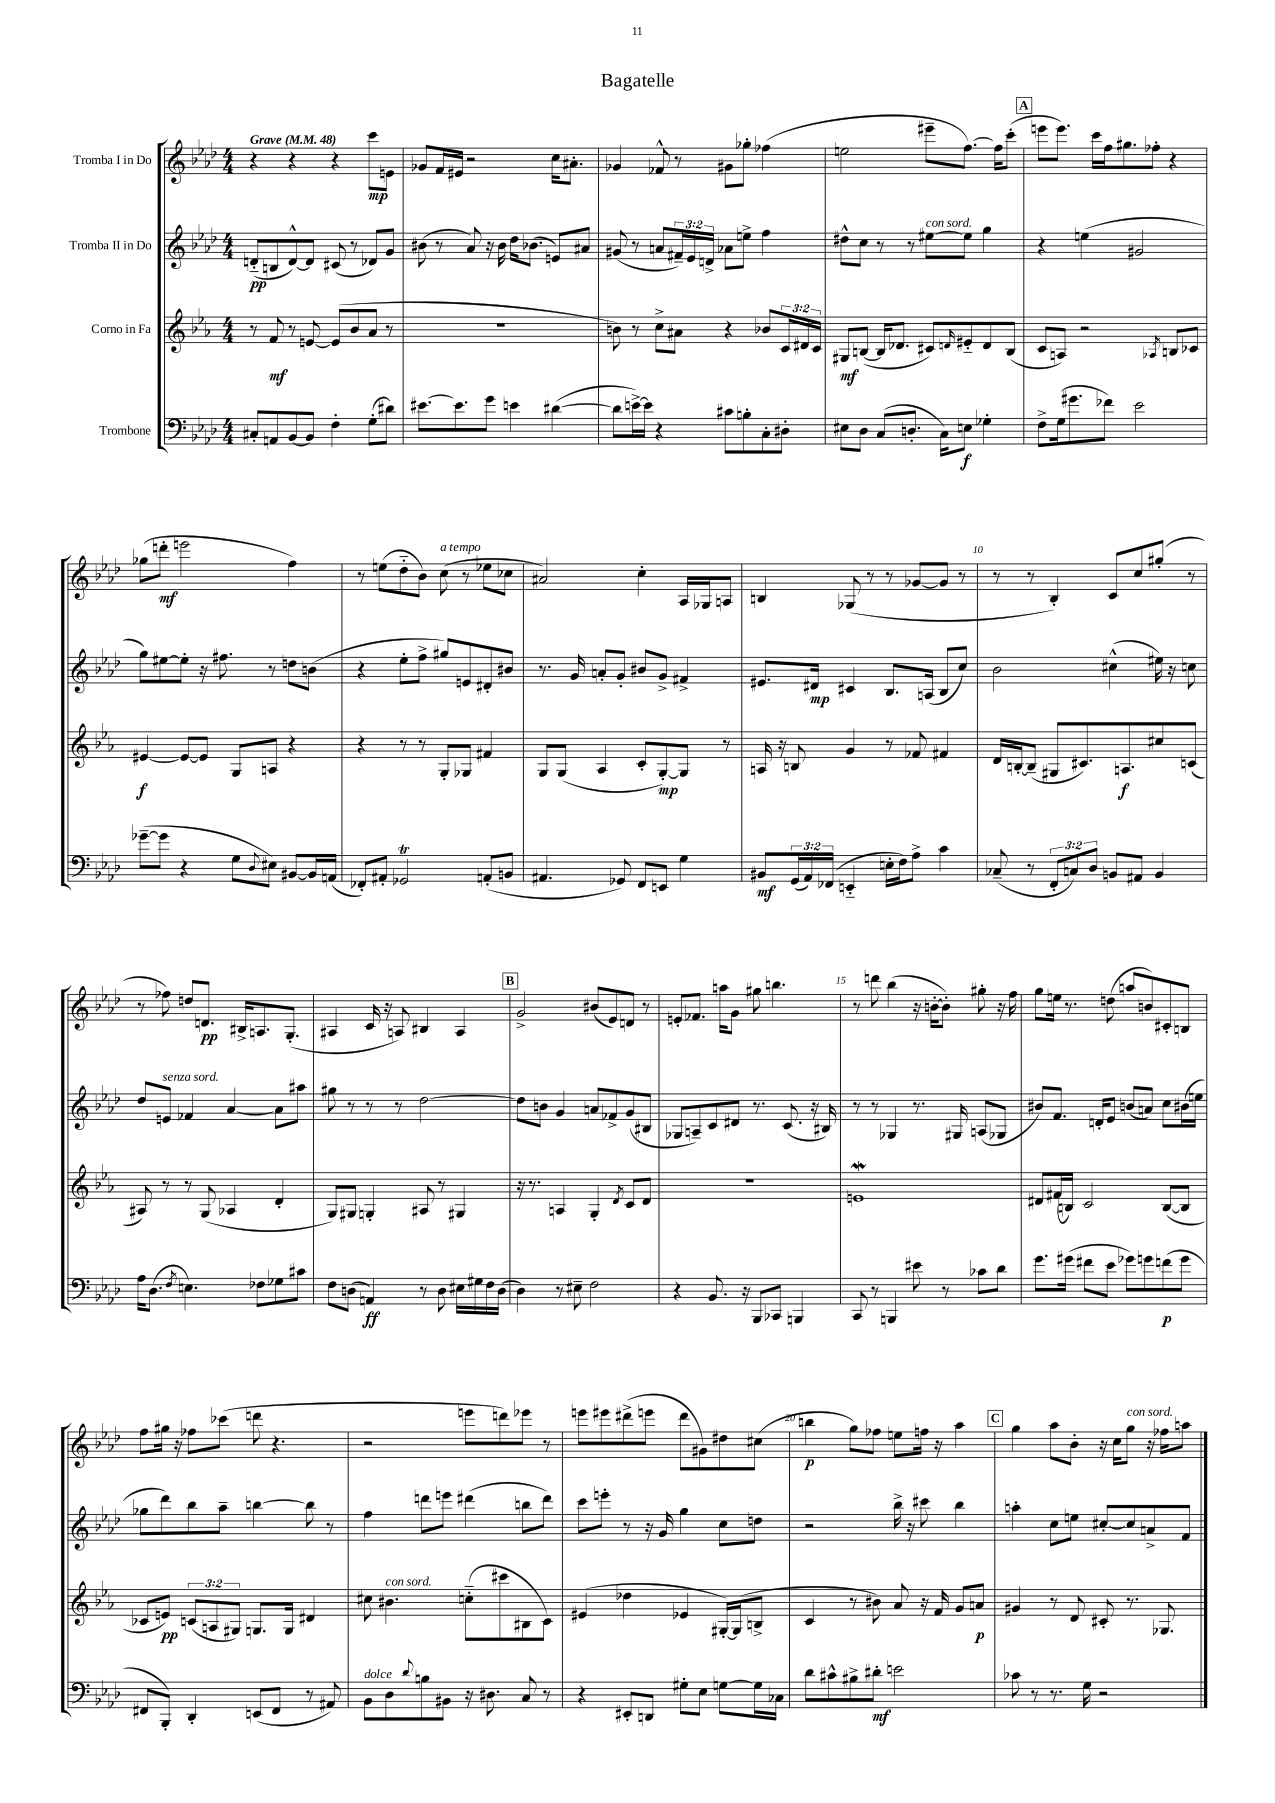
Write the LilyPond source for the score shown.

\header { title = "Bagatelle" }
<<
\new StaffGroup <<
\new Staff = "s0" \with { instrumentName = "Tromba I in Do" } {
    \clef treble \key aes \major \numericTimeSignature \time 4/4 \tempo "Grave" 4 = 48
    r4 r4 r4 c'''8\mp e'8 |
    ges'8 f'16 eis'16 r2 c''16 ais'8.-. |
    ges'4 fes'8-^ r8 gis'8 ges''8-. fes''4( |
    e''2 eis'''8-- f''8.~) f''16 c'''8-.( |
    \mark \markup { \box "A" } e'''8 e'''8.) c'''16 f''16 gis''8. fes''8-. r4 |
    ges''8( d'''8-.\mf e'''2 f''4) |
    r8 e''8( des''8-_ bes'8) c''8^\markup { \italic "a tempo" }( r8 ees''8 ces''8 |
    ais'2) c''4-. aes16 ges16 a8 |
    b4 ges8( r8 r8 ges'8~ ges'8 r8 |
    r8 r8 bes4-.) c'8 c''8 gis''8-.( r8 |
    r8 fes''8) d''8 d'8.\pp bis16-> a8. g8.-.( |
    ais4 c'16 r16 a8) bis4 a4 |
    \mark \markup { \box "B" } g'2-> bis'8( ees'8) d'8 r8 |
    e'8-. fes'8. a''16 g'8 gis''8 b''4. |
    r8 d'''8 bes''4( r16 b'16~-. b'8-.) gis''8-. r16 f''16 |
    g''8 e''16 r8. d''8( a''8 b'8) cis'8-. b8 |
    f''8 gis''16 r16 fes''8 ces'''8( d'''8 r4. |
    r2 e'''8 d'''8) ees'''8 r8 |
    e'''8 eis'''8 dis'''8->( e'''8 dis'''8 gis'8) dis''8 cis''8( |
    b''4\p g''8) fes''8 e''8 f''16 r16 aes''4 |
    \mark \markup { \box "C" } g''4 aes''8 bes'8-. r16 c''16 g''8^\markup { \italic "con sord." } r16 fes''16 a''8 \bar "|." |
}
\new Staff = "s1" \with { instrumentName = "Tromba II in Do" } {
    \clef treble \key aes \major \numericTimeSignature \time 4/4 \override Staff.TupletNumber.text = #tuplet-number::calc-fraction-text
    d'8-_\pp( b8 d'8~-^) d'8 cis'8( r8 des'8) g'8 |
    bis'8( r8 aes'8) r16 bis'16 des''16 bes'8.( e'8) ais'8 |
    gis'8( r8 a'8 \tuplet 3/2 { fis'16--) ees'16 d'16-> } aes'8 e''8-> f''4 |
    dis''8-^ c''8 r8 r8 eis''8~^\markup { \italic "con sord." } eis''8 g''4 |
    \mark \markup { \box "A" } r4 e''4( gis'2 |
    g''8) eis''8~ eis''8-. r16 fis''8. r8 d''8 b'8( |
    r4 ees''8-. f''8-> gis''8) e'8 dis'8-. bis'8 |
    r8. g'16 a'8-. g'8-. bis'8 g'8-> fis'4-> |
    eis'8. dis'16\mp cis'4 bes8. a16( bes8 c''8) |
    bes'2 cis''4-^( eis''16) r16 c''8 |
    des''8 e'8^\markup { \italic "senza sord." } fes'4 aes'4~ aes'8 ais''8 |
    gis''8 r8 r8 r8 des''2~ |
    \mark \markup { \box "B" } des''8 b'8 g'4 a'8 fes'8-> g'8( bis8 |
    ges8 a8--) c'8 dis'8 r8. c'8.( r16 bis16) |
    r8 r8 ges4 r8. gis16 a8( ges8 |
    bis'8) f'8. d'16-. ees'8 b'8( a'8) c''8 bis'16( e''16 |
    ges''8 des'''8) bes''8 aes''8-- b''4~ b''8 r8 |
    f''4 d'''8 e'''8 dis'''4( b''8 dis'''8) |
    c'''8 e'''8-. r8 r16 g'16 g''4 c''8 d''8 |
    r2 bes''16-> r16 cis'''8 bes''4 |
    \mark \markup { \box "C" } a''4-. c''8 e''8 cis''8~-. cis''8 a'8-> f'8 \bar "|." |
}
\new Staff = "s2" \with { instrumentName = "Corno in Fa" } {
    \clef treble \key ees \major \numericTimeSignature \time 4/4 \override Staff.TupletNumber.text = #tuplet-number::calc-fraction-text
    r8 f'8\mf r8 e'8~ e'8( bes'8 aes'8 r8 |
    R1 |
    b'8) r8 c''8-> ais'8 r4 bes'8 \tuplet 3/2 { c'16 dis'16 c'16 } |
    gis8\mf b8~( b16 des'8. cis'8) \grace { d'16 } eis'8-_ d'8 b8( |
    \mark \markup { \box "A" } c'8 a8) r2 \acciaccatura { aes8 } b8 ces'8 |
    eis'4~\f eis'8~ eis'8 g8 a8 r4 |
    r4 r8 r8 g8-. ges8 fis'4 |
    g8 g8( aes4 c'8-. g8~-.\mp) g8 r8 |
    a16 r16 b8 g'4 r8 fes'8 fis'4 |
    d'16 b16~-. b8--( gis8 cis'8.) a8.\f cis''8 c'8( |
    ais8) r8 r8 g8( aes4 d'4-. |
    g8) gis8 g4-. ais8 r8 gis4 |
    \mark \markup { \box "B" } r16 r8. a4 g4-. \acciaccatura { d'8 } c'8 d'8 |
    R1 |
    e'1\mordent |
    dis'8 fis'16( b16) c'2 b8~( b8 |
    ces'8 e'8\pp) \tuplet 3/2 { c'8( a8 gis8) } g8. g16 dis'4 |
    cis''8 bis'4.^\markup { \italic "con sord." } c''8-_( cis'''8 bis8 c'8) |
    eis'4( des''4 ees'4 gis16~-.) gis16( b8-> |
    c'4 r8 bis'8) aes'8 r16 f'16 g'8 a'8\p |
    \mark \markup { \box "C" } gis'4 r8 d'8 cis'8-. r8. ges8. \bar "|." |
}
\new Staff = "s3" \with { instrumentName = "Trombone" } {
    \clef bass \key aes \major \numericTimeSignature \time 4/4 \override Staff.TupletNumber.text = #tuplet-number::calc-fraction-text
    cis8-. a,8 bes,8~ bes,8 f4-. g8-.( dis'8) |
    eis'8.~ eis'8. g'8 e'4 dis'4~( |
    dis'8 e'16~->) e'16 r4 cis'8 b8-. c8-. dis8-. |
    eis8 des8 c8( d8.-. c16) e8\f ges4-. |
    \mark \markup { \box "A" } f8-> g16( gis'8. fes'8) ees'2 |
    ges'8~--( ges'8 r4 g8 \appoggiatura { des8 } eis8) bis,8~ bis,16 a,16( |
    fes,8-.) ais,8-. ges,2\trill a,8-.( b,8 |
    ais,4. ges,8) f,8 e,8 g4 |
    bis,8\mf \tuplet 3/2 { g,16( aes,16) fes,16( } e,4-_ e16-. f16) aes8-> c'4 |
    ces8--( r8 \tuplet 3/2 { f,8-. c8) des8 } b,8 ais,8 b,4 |
    aes16 des8.( \acciaccatura { f8 } e4.) fes8 ges8 cis'8 |
    f8 d8( a,4\ff) r8 d8 eis16 gis16 f16 d16( |
    \mark \markup { \box "B" } des4) r8 eis8-- f2 |
    r4 bes,8. r16 bes,,8 ces,8 b,,4 |
    c,8 r8 b,,4 eis'8 r8 ces'8 des'8 |
    g'8. gis'16( fis'8 ees'8 ges'8) g'8 f'8\p( g'8 |
    fis,8 bes,,8-.) des,4-. e,8( fis,8 r8 ais,8) |
    bes,8^\markup { \italic "dolce" } des8 \appoggiatura { des'8 } b8 bis,8 r16 dis8. c8 r8 |
    r4 eis,8-. d,8 gis8-. ees8 g8~ g16 ces16 |
    des'8 cis'8-^ bis8-> dis'8-.\mf e'2 |
    \mark \markup { \box "C" } ces'8 r8 r8. g16 r2 \bar "|." |
}
>>
>>
\layout { \context { \Score \override BarNumber.break-visibility = ##(#f #t #t) barNumberVisibility = #(every-nth-bar-number-visible 5) } }
